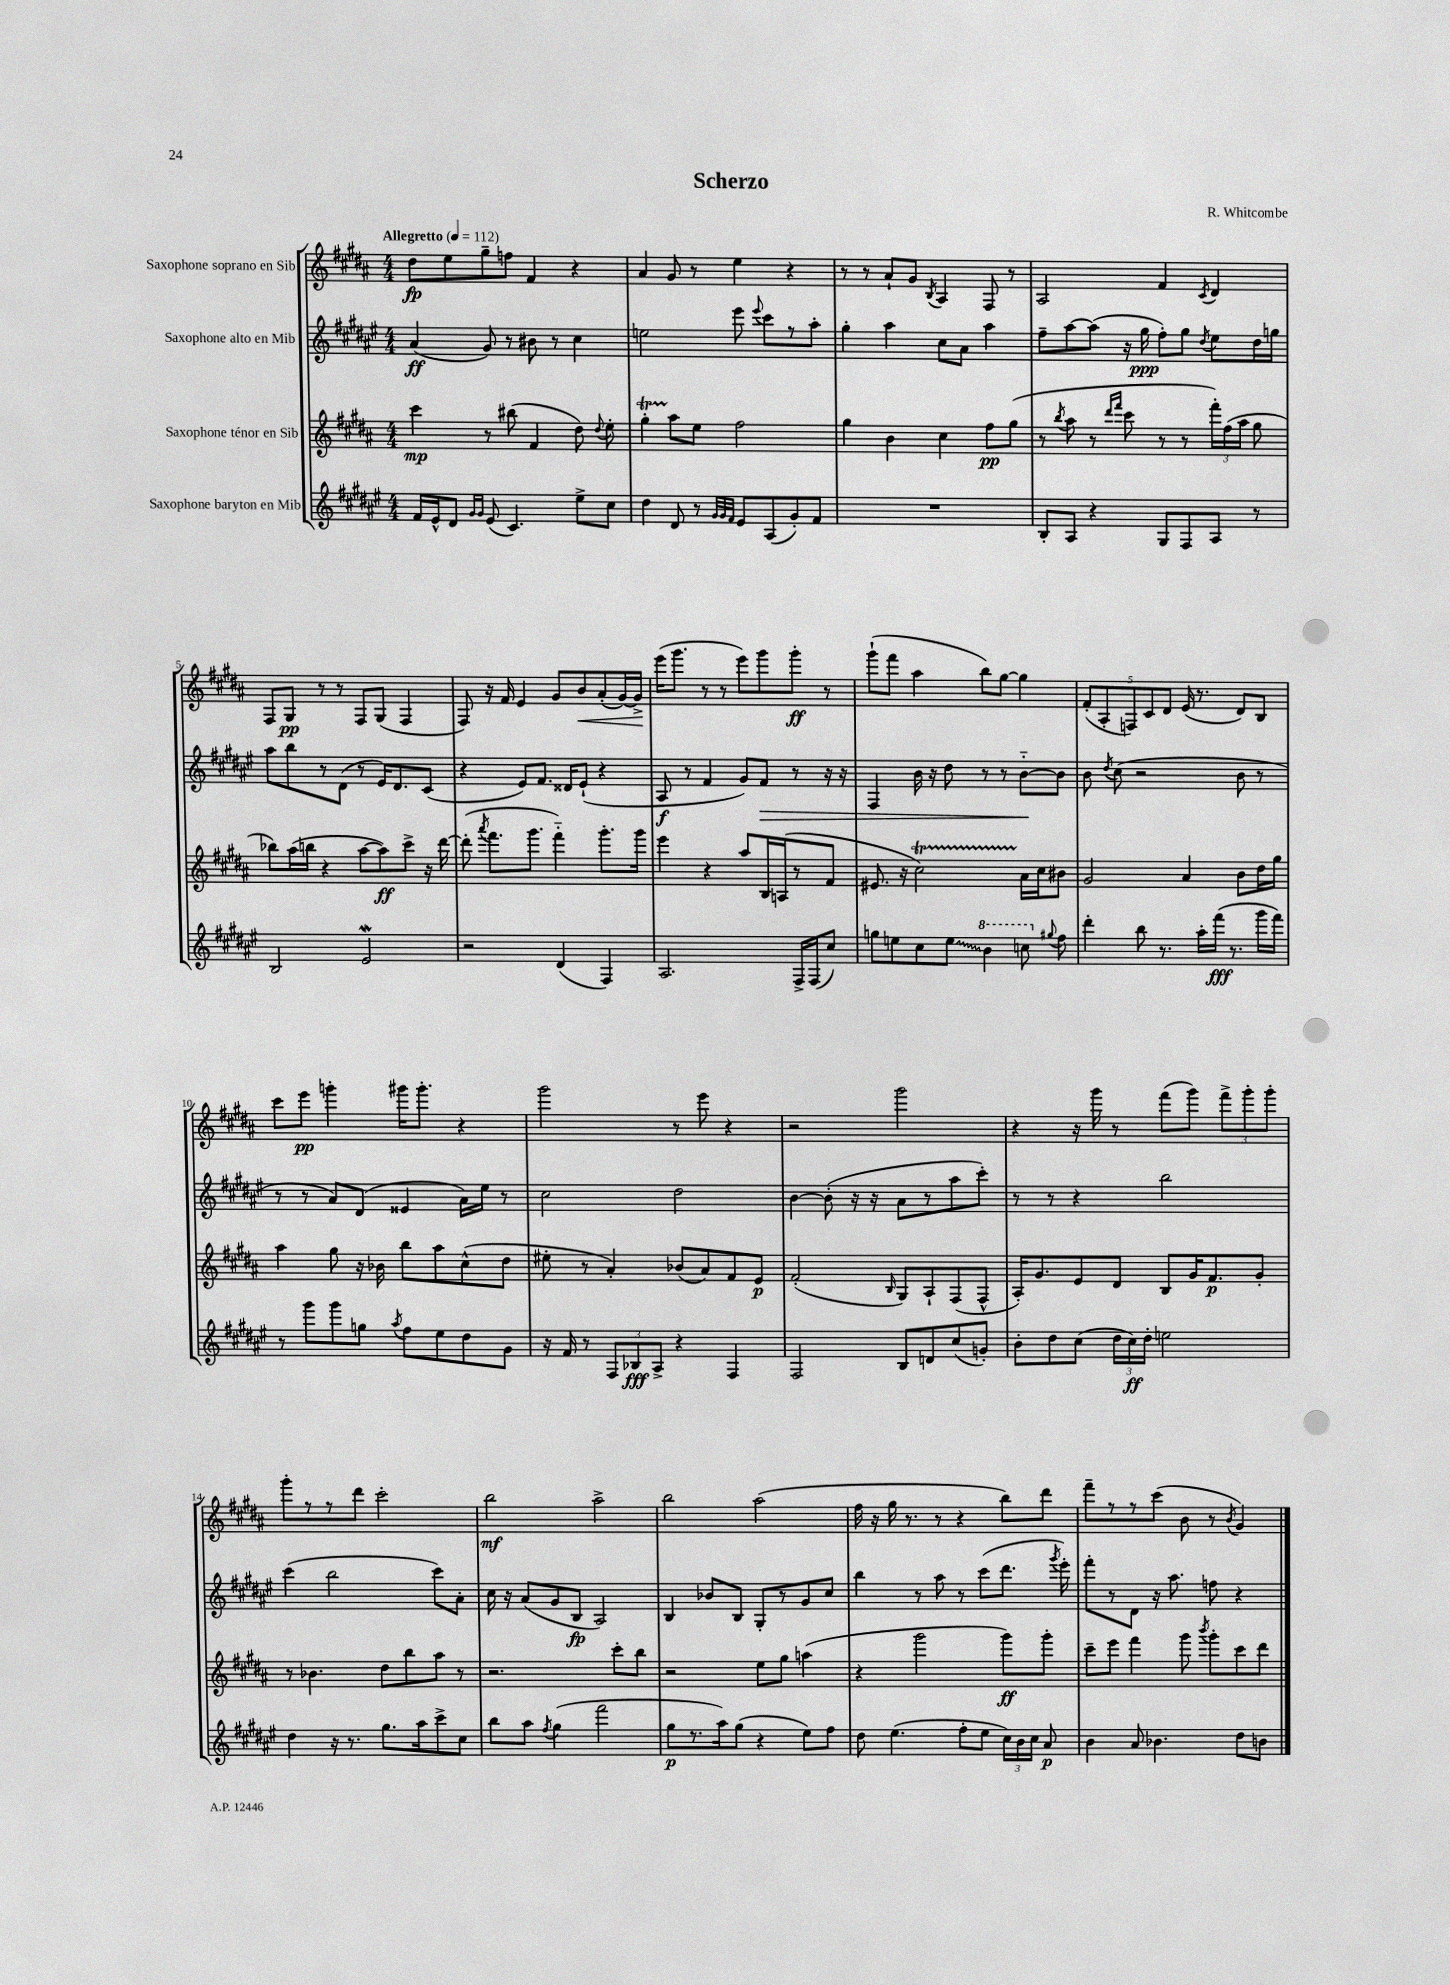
\header { title = "Scherzo" composer = "R. Whitcombe" }
<<
\new StaffGroup <<
\new Staff = "s0" \with { instrumentName = "Saxophone soprano en Sib" } {
    \clef treble \key b \major \numericTimeSignature \time 4/4 \tempo "Allegretto" 4 = 112
    \autoBeamOff dis''8[\fp e''8 gis''8-- f''8] fis'4 r4 |
    ais'4 gis'8 r8 e''4 r4 |
    r8 r8 ais'8[-! gis'8] \acciaccatura { b8 } ais4 fis8 r8 |
    ais2 fis'4 \acciaccatura { cis'8 } dis'4 |
    fis8[ gis8]\pp r8 r8 fis8[ gis8]( fis4 |
    fis8) r16 fis'16 e'4 gis'8[ b'8\< ais'8-.( gis'16~) gis'16]->\! |
    e'''16[( gis'''8.] r8 r8 e'''8[) gis'''8 gis'''8]-.\ff r8 |
    gis'''8[-!( fis'''8] ais''4 b''8[) gis''8]~ gis''4 |
    \tuplet 5/4 { fis'8[-.( ais8-. f8) cis'8 dis'8] } e'16( r8. dis'8[) b8] |
    cis'''8[ e'''8]\pp g'''4-. gis'''16[ gis'''8.]-. r4 |
    gis'''2 r8 e'''8 r4 |
    r2 gis'''2 |
    r4 r16 gis'''16 r8 fis'''8[( gis'''8]) \tuplet 3/2 { fis'''8[-> gis'''8-. gis'''8]-. } |
    gis'''8[-. r8 r8 dis'''8] cis'''2-. |
    b''2\mf ais''2-> |
    b''2 ais''2( |
    fis''16 r16 gis''16 r8. r8 r4 b''8[) dis'''8] |
    fis'''8[-- r8 r8 cis'''8]( b'8 r8 \acciaccatura { b'8 } gis'4) \bar "|." |
}
\new Staff = "s1" \with { instrumentName = "Saxophone alto en Mib" } {
    \clef treble \key fis \major \numericTimeSignature \time 4/4
    \autoBeamOff ais'4\ff( gis'8) r8 bis'8 r8 cis''4 |
    e''2 eis'''8 \appoggiatura { eis'''8 } cis'''8[ r8 ais''8]-. |
    gis''4-. ais''4 cis''8[ ais'8] ais''4 |
    fis''8[-- ais''8~ ais''8]( r16 gis''16\ppp fis''8[-.) gis''8] \acciaccatura { dis''8 } eis''8[ dis''16 g''16] |
    ais''8[ b''8 r8 dis'8]( r8 eis'16[) dis'8. cis'8]( |
    r4 eis'8[) fis'8.] disis'16[ eis'8]-!( r4 |
    ais8\f r8 fis'4 gis'8[) fis'8]\> r8 r16 r16 |
    fis4 b'16 r16 dis''8 r8 r8 b'8[~-_\! b'8] |
    b'8 \acciaccatura { dis''8 } cis''8( r2 b'8 r8 |
    r8 r8 ais'8[) dis'8]( eisis'4 ais'16[) eis''16] r8 |
    cis''2 dis''2 |
    b'4~ b'8-.( r16 r16 ais'8[ r8 ais''8 cis'''8]-.) |
    r8 r8 r4 b''2 |
    cis'''4( b''2 cis'''8[) ais'8]-. |
    cis''16 r16 ais'8[( gis'8 b8]\fp ais2) |
    b4 bes'8[ b8] gis8[-. r8 gis'8 cis''8] |
    b''4 r8 ais''8 r8 cis'''8[( dis'''8.] \acciaccatura { gis'''8 } eis'''16-.) |
    fis'''8[-. r8 dis'8] r16 ais''8. f''8 r4 \bar "|." |
}
\new Staff = "s2" \with { instrumentName = "Saxophone ténor en Sib" } {
    \clef treble \key b \major \numericTimeSignature \time 4/4
    \autoBeamOff cis'''4\mp r8 bis''8( fis'4 dis''8) \appoggiatura { dis''8 } e''8-. |
    gis''4-.\startTrillSpan ais''8[\stopTrillSpan e''8] fis''2 |
    gis''4 b'4 cis''4 fis''8[\pp gis''8]( |
    r8 \acciaccatura { b''8 } ais''8 r8 \grace { dis'''16[ fis'''16] } cis'''8 r8 r8 \tuplet 3/2 { fis'''16[-.) fis''16( ais''16] } gis''8 |
    bes''8[) ais''16( b''16] r4 ais''8[~ ais''8\ff) cis'''8]-> r16 dis'''16~ |
    dis'''8-.( \acciaccatura { ais'''8 } fis'''8.[ gis'''8.] fis'''4-_) gis'''8.[-. gis'''16] |
    e'''4 r4 ais''8[ b16 a16( r8 fis'8] |
    eis'8. r16 cis''2\startTrillSpan) ais'16[\stopTrillSpan cis''16 bis'8] |
    gis'2 ais'4 b'8[ dis''16 gis''16] |
    ais''4 gis''8 r16 bes'16 b''8[ ais''8 cis''8-^( dis''8] |
    eis''8-. r8 ais'4-.) bes'8[( ais'8) fis'8 e'8]\p |
    fis'2-.( \grace { b16 } gis8[) ais8-! fis8( fis8]-^ |
    ais16[-.) gis'8. e'8 dis'8] b8[ gis'16 fis'8.\p gis'8]-. |
    r8 bes'4. dis''8[ b''8 ais''8] r8 |
    r2. cis'''8[-. b''8] |
    r2 e''8[ gis''8] a''4( |
    r4 gis'''2 gis'''8[\ff) gis'''8]-. |
    cis'''8[-- e'''8] fis'''4 gis'''8 \acciaccatura { b'''8 } gis'''8[-. cis'''8 dis'''8] \bar "|." |
}
\new Staff = "s3" \with { instrumentName = "Saxophone baryton en Mib" } {
    \clef treble \key fis \major \numericTimeSignature \time 4/4
    \autoBeamOff fis'16[ eis'16-^ dis'8] \grace { gis'16[ gis'16] } eis'8( cis'4.) eis''8[-> cis''8] |
    dis''4 dis'8 r8 \grace { gis'32[ gis'32 fis'32] } eis'8[ ais8( gis'8-.) fis'8] |
    R1 |
    b8[-. ais8] r4 gis8[ fis8 ais8] r8 |
    b2 eis'2\mordent |
    r2 dis'4( fis4) |
    ais2. fis16[-> fis16( cis''8]) |
    g''8[ e''8 cis''8 \once \override Glissando.style = #'zigzag e''8]\glissando \ottava #1 b''4 c'''8 \ottava #0 \appoggiatura { gis''8 } fis''8 |
    dis'''4-. b''8 r8. ais''16[-. fis'''16]\fff( r8. gis'''16[ fis'''16]) |
    r8 gis'''8[ gis'''8 g''8] \acciaccatura { ais''8 } fis''8[ eis''8 dis''8 gis'8] |
    r16 fis'16 r8 \tuplet 3/2 { fis8[ bes8\fff ais8]-> } r4 fis4 |
    fis2 b8[ d'8 cis''8( g'8]-.) |
    b'8[-. dis''8 cis''8]( \tuplet 3/2 { dis''16[ cis''16\ff) dis''16]-. } e''2 |
    dis''4 r16 r8. gis''8.[ ais''16 cis'''8-> cis''8] |
    b''8[ ais''8] \acciaccatura { fis''8 } gis''4( fis'''2 |
    gis''8[\p r8. ais''16) gis''8]( r4 eis''8[) fis''8] |
    dis''8 eis''4.( fis''8[-. eis''8] \tuplet 3/2 { cis''16[) b'16 cis''16] } ais'8\p |
    b'4 ais'8 bes'4. dis''8[ b'8] \bar "|." |
}
>>
>>
